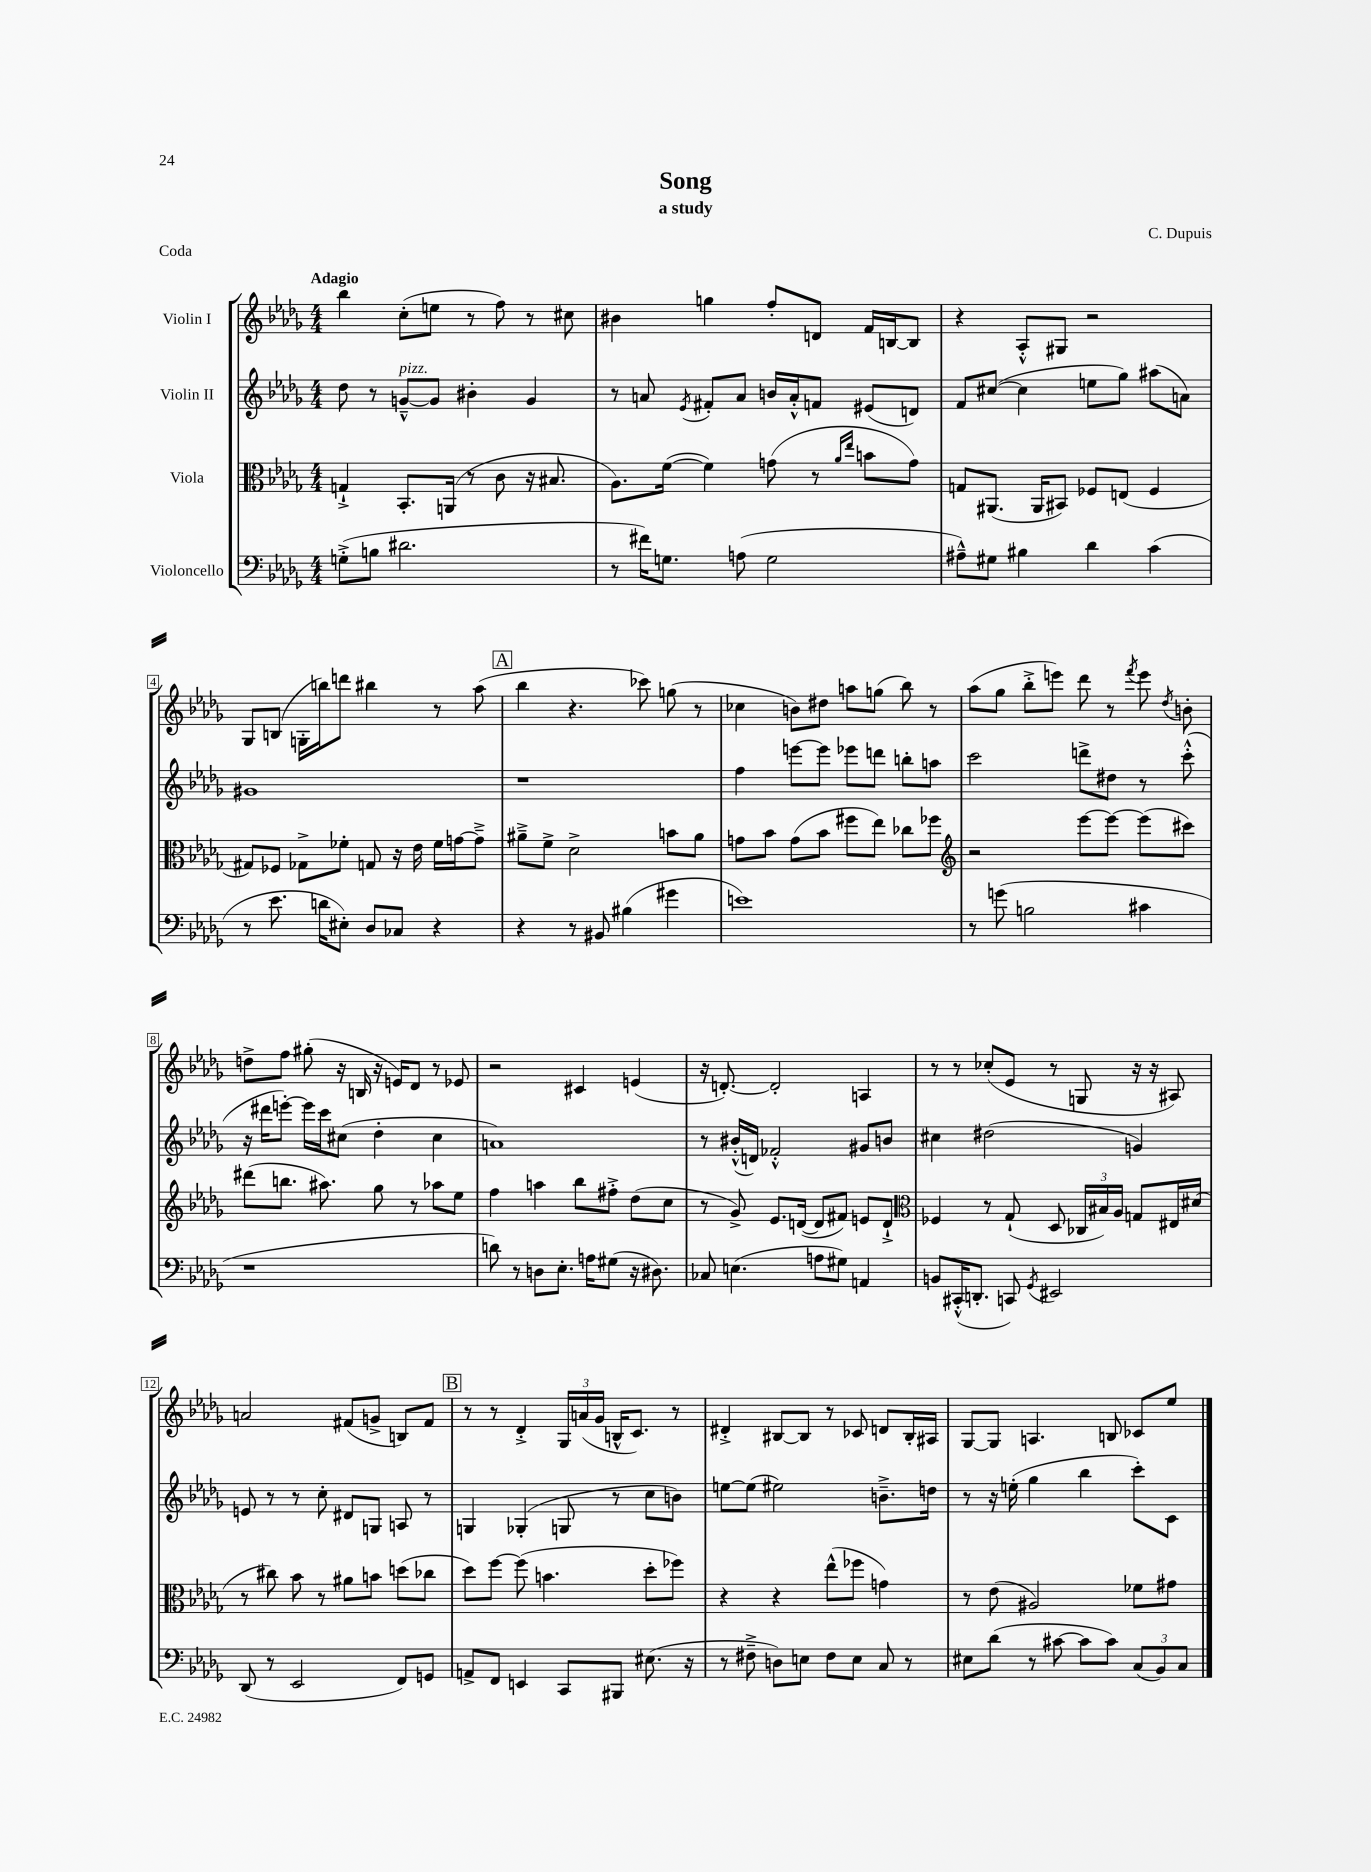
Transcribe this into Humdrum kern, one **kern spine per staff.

**kern	**kern	**kern	**kern
*staff4	*staff3	*staff2	*staff1
*clefF4	*clefC3	*clefG2	*clefG2
*k[b-e-a-d-g-]	*k[b-e-a-d-g-]	*k[b-e-a-d-g-]	*k[b-e-a-d-g-]
*M4/4	*M4/4	*M4/4	*M4/4
(8G'^\L	4G`^/	8dd-\	4bb-\
8B\J	.	8r	.
2.d#\	8.BB-'/L	[8g~^^/L	(8cc'\L
.	.	8g/]J	8ee\J
.	(16AA/Jk	.	.
.	8r	4b#'\	8r
.	8c\	.	8ff\)
.	16r	4g/	8r
.	8.B#/	.	.
.	.	.	8cc#\
=	=	=	=
8r	8.A-\L)	8r	4b#\
16f#\LK)	.	8a/	.
8.G\J	([16f\Jk	.	.
.	.	8qe-/	.
.	4f\])	8f#'/L	4gg\
(8A\	.	8a/J	.
2G\	(8g\	16b/LL	8ff'/L
.	.	16a'^^/J	.
.	8r	8f/J	8d/J
.	16qqa-/LL	.	.
.	16qqee-/JJ	.	.
.	8b\L	(8e#/L	16f/LL
.	.	.	[16B/J
.	8g\J)	8d/J)	8B/]J
=	=	=	=
8A#~^^\L)	8G/L	8f/L	4r
8G#\J	(8.AA#/J	([8cc#/J	.
4B#\	.	4cc#\]	8A-'^^/L
.	16AA#/LK	.	.
.	8BB#/J)	.	8G#/J
4d-\	8F-/L	8ee\L	2r
.	(8E/J	8gg-\J)	.
(4c\	4F-/	(8aa#\L	.
.	.	8a\J)	.
=	=	=	=
8r	8G#/L)	1g#	8G-/L
8.e-\	8F-/J	.	(8B/J
.	8G-^\L	.	16G'\LL
16d\LK	.	.	16bb\J)
8E#'\J)	8f-'\J	.	8ddd\J
8D-/L	8G/	.	4bb#\
8C-/J	16r	.	.
.	16e-\	.	.
4r	16f-\LL	.	8r
.	[16g\J	.	.
.	8g~^\]J	.	(8aa-\
=	=	=	=
4r	8a#~^\L	1r	4bb-\
.	8f^\J	.	.
8r	2d-^\	.	4.r
8BB#/	.	.	.
(4B#\	.	.	.
.	.	.	8ccc-\)
4g#\	8b\L	.	(8gg\
.	8a#\J	.	8r
=	=	=	=
1e)	8g\L	4ff\	4cc-\
.	8b-\J	.	.
.	(8g\L	[8eee\L	8b\L)
.	8b-\J	8eee\]J	8dd#\J
.	8ff#\L	8eee-\L	8aa\L
.	8ee-\J)	8ddd\J	(8gg\J
.	8cc-\L	8bb'\L	8bb-\)
.	8ff-\J	8aa\J	8r
=	=	=	=
*	*clefG2	*	*
8r	2r	2ccc\	(8aa-\L
(8g\	.	.	8gg-\J
2B\	.	.	8bb-'^\L
.	.	.	8eee\J)
.	[8eee-\L	8ddd^\L	8ddd-\
.	8eee-\_J	8dd#\J	8r
.	.	.	8qfff/
4c#\	(8eee-\]L	8r	8eee\
.	.	.	8qdd-/
.	8ccc#\J)	(8ccc'^^\	8b'\
=	=	=	=
1r	(8ddd#\L	16r	8dd^\L
.	.	16ddd#\LK	.
.	8.bb\J	[8eee'\J)	8ff\J
.	.	16eee\]LL	(8gg#'\
.	8.aa#\)	16ccc\J	.
.	.	(8cc#\J	16r
.	.	.	16B/
.	8gg-\	4dd-'\	16r
.	.	.	16e/LK)
.	8r	.	8d-/J
.	8aa-\L	4cc#\	8r
.	8ee-\J	.	8e-/
=	=	=	=
8d\)	4ff\	1a)	2r
8r	.	.	.
8D\L	4aa\	.	.
8.E-'\J	.	.	.
.	8bb-\L	.	4c#/
16A\LK	.	.	.
(8G#\J	8ff#'^\J	.	.
16r	(8dd-\L	.	(4e/
8.D#\)	.	.	.
.	8cc\J	.	.
=	=	=	=
8C-/	8r	8r	16r
.	.	.	[8.d'/)
(4.E\	8g-^/)	(16b#'^^/LL	.
.	.	16d/JJ)	.
.	8.e-/L	2f-'^^/	2d'/]
.	([16d/Jk	.	.
8A\L	8d/]L	.	.
8G#\J)	8f#/J)	.	.
4AA/	8e/L	8g#/L	4A/
.	8d`^/J	8b/J	.
=	=	=	=
*	*clefC3	*	*
8BB/L	4F-/	4cc#\	8r
(16CC#'^^/K	.	.	8r
8.DD'/J	.	.	.
.	8r	(2dd#\	(8cc-'/L
8CC/)	(8G-`/	.	8e-/J
8qGG-/	.	.	.
2EE#/	8D-/	.	8r
.	24C-/LL	.	8G/
.	24B#/)	.	.
.	24A-/JJ	.	.
.	8G/L	4g/)	16r
.	.	.	16r
.	16E#/L	.	8A#/)
.	(16d#/JJ	.	.
=	=	=	=
(8DD-/	8r	8e/	2a/
8r	8cc#\)	8r	.
2EE-/	8b-\	8r	.
.	8r	8cc'\	.
.	8a#\L	8d#/L	(8f#/L
.	8b\J	8G/J	8g^/J
8FF/L)	(8dd\L	8A/	8B/L)
8GG/J	8cc-\J	8r	8f#/J
=	=	=	=
8AA^/L	8dd-\L)	4G/	8r
8FF/J	[8ff\J	.	8r
4EE/	(8ff\]	(4G-'/	4d-'^/
.	4.b\	.	.
8CC/L	.	8G/	24G-/LL
.	.	.	(24a/
.	.	.	24g-/JJ
8BBB#/J	.	8r	16B^^/LK
.	.	.	8.c/J)
(8.E#\	8dd-'\L	8cc\L	.
.	8ff-\J)	8b\J)	8r
16r	.	.	.
=	=	=	=
8r	4r	[8ee\L	4d#'^/
8F#~^\	.	(8ee\]J	.
8D\L)	4r	2ee#\)	[8B#/L
8E\J	.	.	8B#/]J
8F#\L	(8ee-^^\L	.	8r
8E\J	8ff-\J	.	8c-/
8C/	4g\)	8.b~^\L	8d/L
8r	.	.	16B#'/L
.	.	16dd\Jk	16A#/JJ
=	=	=	=
8E#\L	8r	8r	[8G-/L
(8d-\J	(8e-\	16r	8G-/]J
.	.	(16ee'\	.
8r	2A#/)	4gg-\	4.A/
[8c#\	.	.	.
8c#\]L	.	4bb-\	.
8c#\J)	.	.	8B/
(12C/L	8f-\L	8ccc'\L)	8c-/L
12BB-/)	.	.	.
.	8g#\J	8c\J	8ee-/J
12C/J	.	.	.
==	==	==	==
*-	*-	*-	*-
